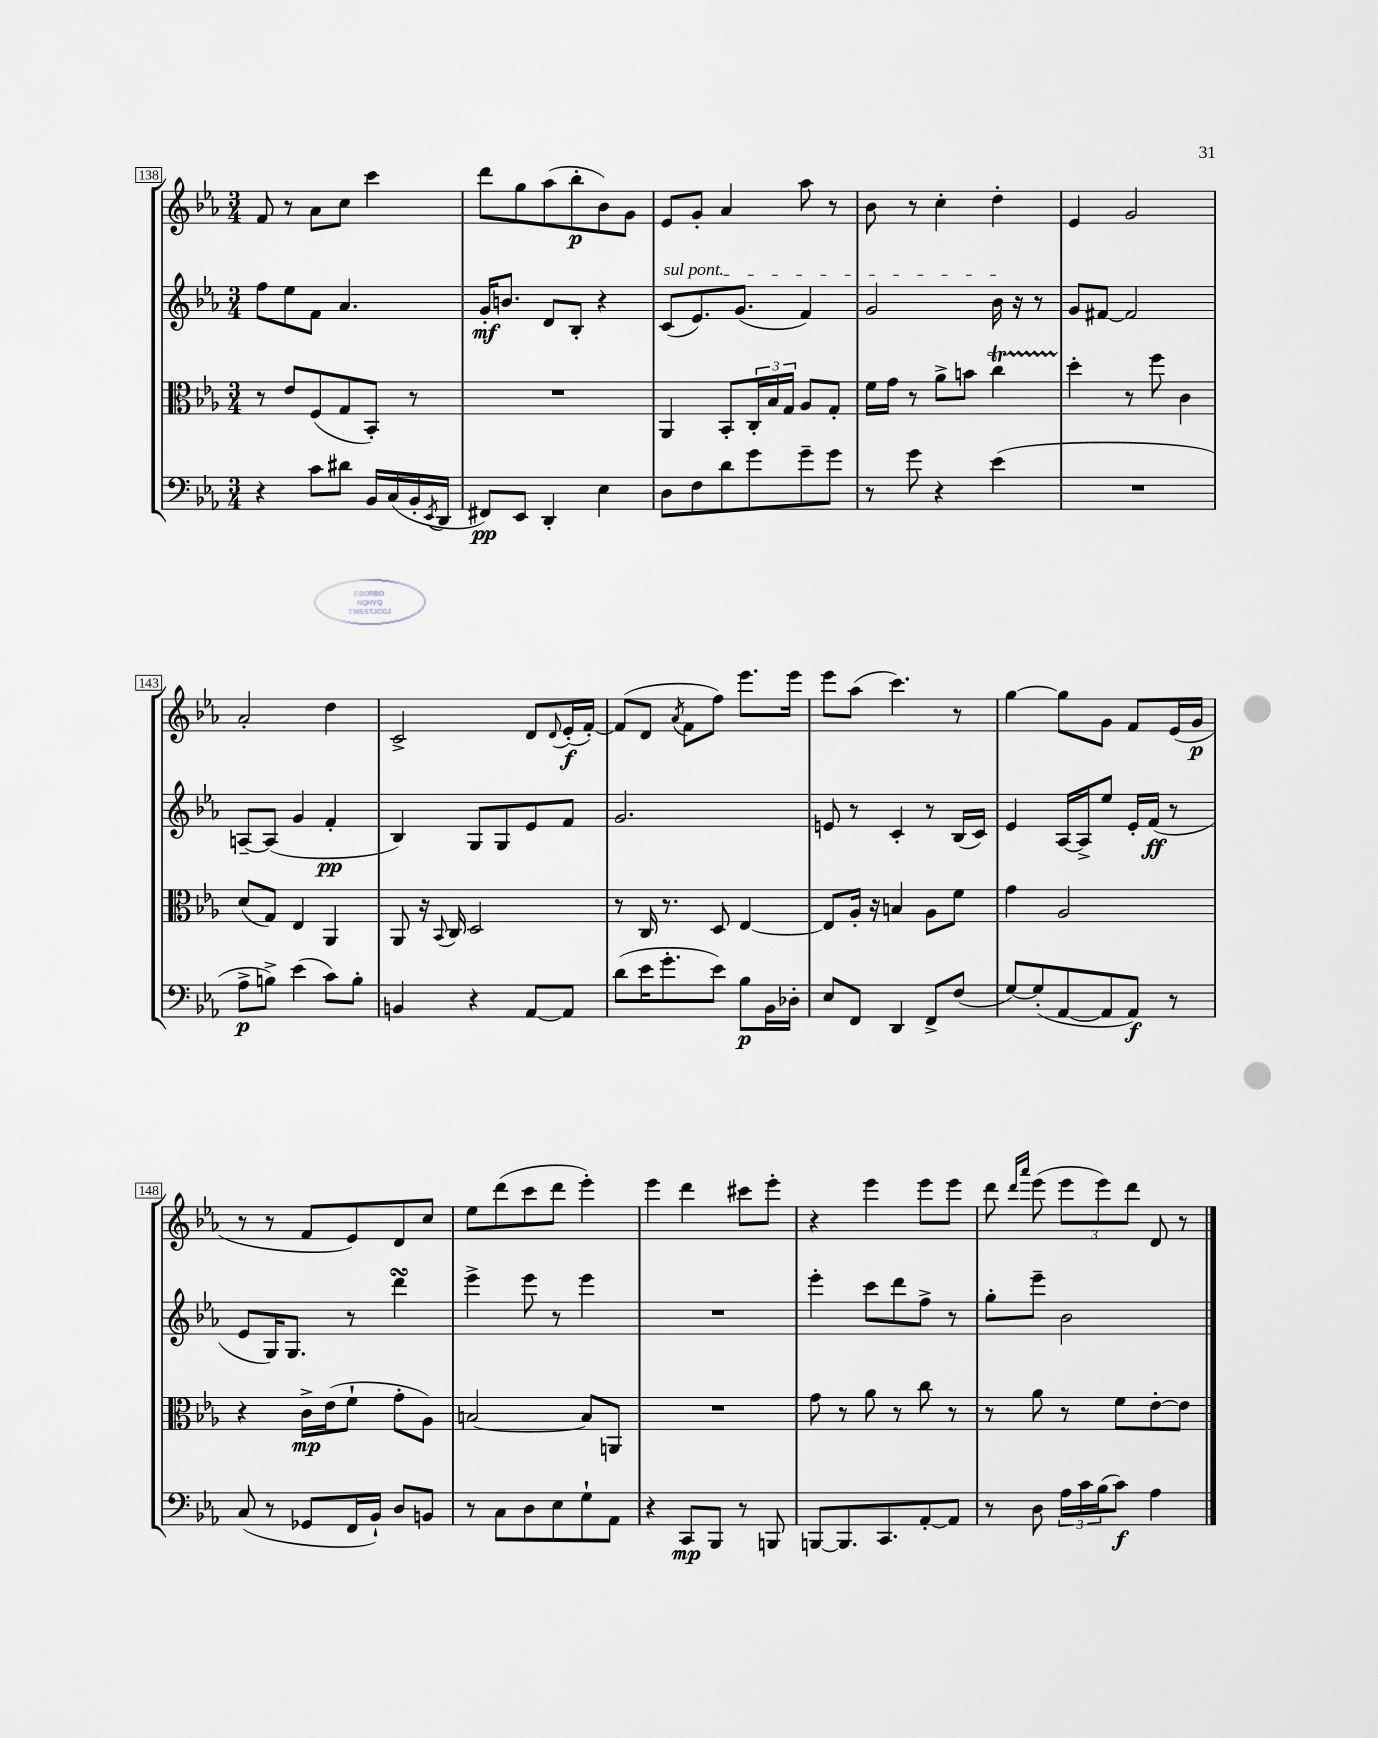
<<
\new StaffGroup <<
\new Staff = "s0" {
    \clef treble \key ees \major \numericTimeSignature \time 3/4
    f'8 r8 aes'8 c''8 c'''4 |
    d'''8 g''8 aes''8( bes''8-.\p bes'8) g'8 |
    ees'8 g'8-. aes'4 aes''8 r8 |
    bes'8 r8 c''4-. d''4-. |
    ees'4 g'2 |
    aes'2-. d''4 |
    c'2-> d'8 \appoggiatura { d'8 } ees'16-.\f( f'16~-.) |
    f'8( d'8 \acciaccatura { aes'8 } f'8 f''8) ees'''8. ees'''16 |
    ees'''8 aes''8( c'''4.) r8 |
    g''4~ g''8 g'8 f'8 ees'16( g'16\p |
    r8 r8 f'8 ees'8) d'8 c''8 |
    ees''8 d'''8( c'''8 d'''8 ees'''4-.) |
    ees'''4 d'''4 cis'''8 ees'''8-. |
    r4 ees'''4 ees'''8 ees'''8 |
    d'''8 \grace { d'''16 aes'''16 } ees'''8( \tuplet 3/2 { ees'''8 ees'''8) d'''8 } d'8 r8 \bar "|." |
}
\new Staff = "s1" {
    \clef treble \key ees \major \numericTimeSignature \time 3/4
    f''8 ees''8 f'8 aes'4. |
    g'16-.\mf b'8. d'8 bes8-. r4 |
    \once \override TextSpanner.bound-details.left.text = \markup { \italic "sul pont." } c'8\startTextSpan( ees'8.) g'8.( f'4) |
    g'2 bes'16\stopTextSpan r16 r8 |
    g'8 fis'8~ fis'2 |
    a8~-- a8( g'4 f'4-.\pp |
    bes4) g8 g8 ees'8 f'8 |
    g'2. |
    e'8 r8 c'4-. r8 bes16( c'16) |
    ees'4 aes16~ aes16-> ees''8 ees'16-. f'16\ff( r8 |
    ees'8 g16) g8. r8 d'''4\turn |
    ees'''4-> ees'''8 r8 ees'''4 |
    R2. |
    ees'''4-. c'''8 d'''8 f''8-> r8 |
    g''8-. ees'''8-- bes'2 \bar "|." |
}
\new Staff = "s2" {
    \clef alto \key ees \major \numericTimeSignature \time 3/4
    r8 ees'8 f8( g8 bes,8-.) r8 |
    R2. |
    aes,4 bes,8-. \tuplet 3/2 { c16-. bes16 g16 } aes8 g8-. |
    f'16 g'16 r8 aes'8-> b'8 c''4\startTrillSpan |
    d''4-.\stopTrillSpan r8 f''8 c'4 |
    d'8( g8) ees4 aes,4 |
    aes,8 r16 \appoggiatura { bes,8 } c16 d2 |
    r8 c16 r8. d8 ees4~ |
    ees8 aes16-. r16 b4 aes8 f'8 |
    g'4 aes2 |
    r4 c'16->\mp ees'16( f'8-! g'8-. aes8) |
    b2~ b8 a,8 |
    R2. |
    g'8 r8 aes'8 r8 c''8 r8 |
    r8 aes'8 r8 f'8 ees'8~-. ees'8 \bar "|." |
}
\new Staff = "s3" {
    \clef bass \key ees \major \numericTimeSignature \time 3/4
    r4 c'8 dis'8 bes,16 c16( bes,16-. \acciaccatura { ees,8 } d,16 |
    fis,8\pp) ees,8 d,4-. ees4 |
    d8 f8 d'8 g'8 g'8-- g'8 |
    r8 g'8 r4 ees'4( |
    R2. |
    aes8->\p b8->) ees'4( c'8) b8-. |
    b,4 r4 aes,8~ aes,8 |
    d'8( ees'16 g'8.-. ees'8) bes8\p bes,16 des16-. |
    ees8 f,8 d,4 f,8-> f8( |
    g8~) g8-.( aes,8~ aes,8 aes,8\f) r8 |
    c8( r8 ges,8 f,16 bes,16-!) d8 b,8 |
    r8 c8 d8 ees8 g8-! aes,8 |
    r4 c,8\mp bes,,8 r8 b,,8 |
    b,,8~ b,,8. c,8. aes,8~-. aes,8 |
    r8 d8 \tuplet 3/2 { aes16 c'16 bes16( } c'8\f) aes4 \bar "|." |
}
>>
>>
\layout { \context { \Score currentBarNumber = #138 \override BarNumber.stencil = #(make-stencil-boxer 0.1 0.3 ly:text-interface::print) } }
